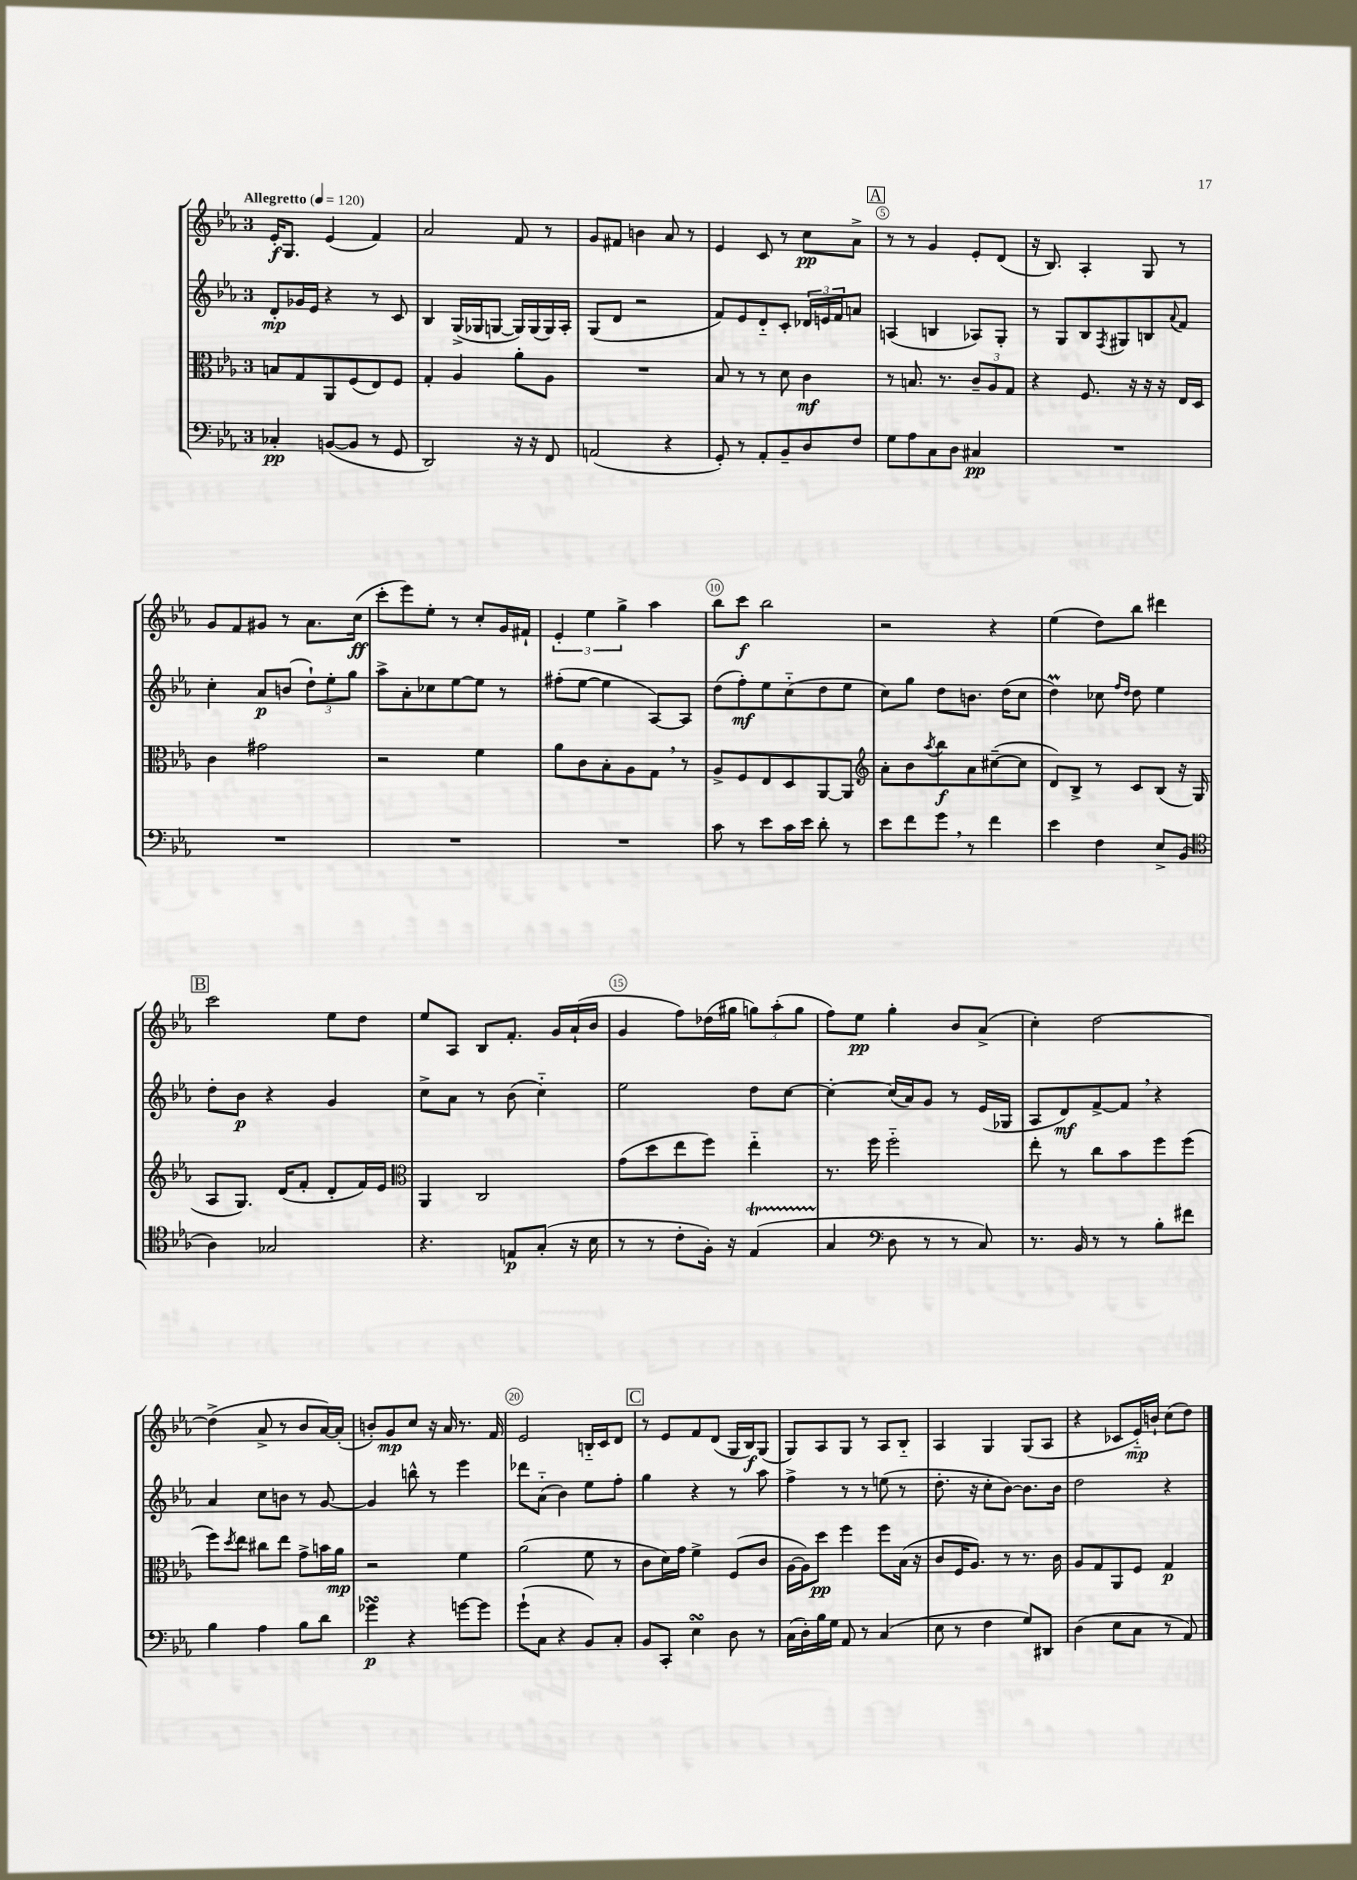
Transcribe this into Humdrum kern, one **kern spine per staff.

**kern	**kern	**kern	**kern
*staff4	*staff3	*staff2	*staff1
*clefF4	*clefC3	*clefG2	*clefG2
*k[b-e-a-]	*k[b-e-a-]	*k[b-e-a-]	*k[b-e-a-]
*M3/4	*M3/4	*M3/4	*M3/4
*MM120	*MM120	*MM120	*MM120
4C-'	8B	8d'	16e-'
.	.	.	8.G
.	8G	16g-	.
.	.	16e-	.
([8BB	8AA-	4r	(4e-
8BB]	(8F	.	.
8r	8E-)	8r	4f)
8GG	8F	8c	.
=	=	=	=
2DD)	4G'	4B-	2a-
.	4A-	(16G^	.
.	.	16G-	.
.	.	[8G	.
16r	8a-'	16G])	8f
16r	.	(16G	.
8FF	8A-	16G)	8r
.	.	16A-'	.
=	=	=	=
(2AA	2.r	(8G	8g
.	.	8d	8f#
.	.	2r	4b
4r	.	.	8a-
.	.	.	8r
=	=	=	=
8GG')	8B-	8f)	4e-
8r	8r	8e-	.
8AA-'	8r	8d'~	8c
8BB-~	8d	8c'	8r
8D	4c	24d-	8cc
.	.	24e	.
.	.	24f	.
8F	.	8a	8a-^
=	=	=	=
8G	8r	(4A	8r
8A-	8.B	.	8r
8C	.	4B	4g
.	8.r	.	.
8D	.	.	.
4C#	12c~	8A-)	8e-'
.	12A-	.	.
.	.	8G'	(8d
.	12G	.	.
=	=	=	=
2.r	4r	8r	16r
.	.	.	8.B-)
.	.	8G	.
.	8.F	8B-	4A-'
.	.	8qF	.
.	.	8G#	.
.	16r	.	.
.	16r	8B	8G
.	16r	.	.
.	.	8qqa-	.
.	16E-	8f	8r
.	16D	.	.
=	=	=	=
2.r	4c	4cc'	8g
.	.	.	8f
.	2g#	8a-	8g#
.	.	(8b	8r
.	.	12dd`)	8.a-
.	.	12ee-'	.
.	.	12gg	.
.	.	.	(16cc
=	=	=	=
2.r	2r	8aa-^	8ccc'
.	.	8a-'	8eee-)
.	.	8cc-	8ee-'
.	.	[8ee-	8r
.	4f	8ee-]	8cc'
.	.	8r	16g
.	.	.	16f#`
=	=	=	=
2.r	8a-	(8ff#'	6e-'
.	8c	[8ee-	.
.	.	.	6ee-
.	8B-'	4ee-]	.
.	.	.	6gg^
.	8A-	.	.
.	8G	[8A-)	4aa-
.	8r	8A-]	.
=	=	=	=
8c	8A-^	(8dd	8bb-
8r	8F	8ff')	8ccc
8e-	8E-	8ee-	2bb-
16c	8D	(8cc'~	.
16e-	.	.	.
8d'	[8AA-	8dd	.
8r	8AA-]	8ee-	.
=	=	=	=
*	*clefG2	*	*
8e-	8a-'	8cc)	2r
8f	8b-	8gg	.
.	8qaa-	.	.
8g	8bb-	8dd	.
8r	8a-	8.b	.
4f	([8cc#~	.	4r
.	.	(16dd	.
.	8cc#]	8cc	.
=	=	=	=
4e-	8d)	4dd)	(4ee-
.	8B-^	.	.
4F	8r	8cc-	8dd)
.	.	16qqff	.
.	.	16qqdd	.
.	8c	8dd	8bb-
8E-^	(8B-	4ee-	4ddd#
(8BB-	16r	.	.
.	16G	.	.
=	=	=	=
*clefC4	*	*	*
4A-)	8A-	8dd'	2ccc
.	8.G)	8b-	.
2G-	.	4r	.
.	(16d	.	.
.	8f'	.	.
.	8d'	4g	8ee-
.	16f)	.	8dd
.	16e-	.	.
=	=	=	=
*	*clefC3	*	*
4.r	4AA-	8cc^	8ee-
.	.	8a-	8A-
.	2C	8r	8B-
8E	.	(8b-	8.f'
(8G'	.	4cc'~)	.
.	.	.	16g
16r	.	.	(16a-`
16B-	.	.	16b-
=	=	=	=
8r	(8g	2ee-	4g
8r	8dd	.	.
8c'	8ee-	.	8ff)
16F')	8ff)	.	(16dd-
16r	.	.	16gg#
(4E-	4ee-'~	8dd	12gg)
.	.	.	(12aa-'
.	.	[8cc	.
.	.	.	12gg
=	=	=	=
4G	8.r	4cc'_	8ff)
.	.	.	8ee-
.	16ff	.	.
*clefF4	*	*	*
8D	2ff'~	(16cc]	4gg'
.	.	16a-)	.
8r	.	8g	.
8r	.	8r	8b-
8C)	.	(16e-	(8a-^
.	.	16G-	.
=	=	=	=
8.r	8ee-'	8A-	4cc')
.	8r	8d)	.
16BB-	.	.	.
8r	8cc	[8f^	[2dd
8r	8b-	8f]	.
8B-'	8ff	4r	.
8f#	(8ff	.	.
=	=	=	=
4B-	8ff)	4a-	(4dd^]
.	8qdd	.	.
.	8ee-	.	.
4A-	8cc#	8cc	8a-^
.	8ee-	8b	8r
8B-	8g^	8r	8b-
8d	16b	[8g	[16a-)
.	16a-	.	(16a-']
=	=	=	=
4g-	2r	4g]	8b')
.	.	.	8g
4r	.	8bb^^	8cc
.	.	8r	16r
.	.	.	16a-
[8g	4f	4eee-	8.r
8g]	.	.	.
.	.	.	16f
=	=	=	=
(8g`	(2a-	8ddd-	2e-
8C	.	(8a-'~	.
4r	.	4b-)	.
8BB-)	8f	8ee-	16B'~
.	.	.	16c
8C'	8r	8ff'	8d
=	=	=	=
8BB-	8c	4gg	8r
8CC'	16d)	.	8e-
.	16g	.	.
4E-	4f^	4r	8f
.	.	.	(8d
8D	(8F	8r	16G
.	.	.	16B-)
8r	8c	8aa-	(8G
=	=	=	=
(16C	[16A-	4ff^	8G)
16D')	16A-])	.	.
16B-	8dd	.	8A-
16G	.	.	.
8AA-	4ff	8r	8G
8r	.	8r	8r
(4C	8ff	(8ee	8A-
.	(16B-	8r	8B-'~
.	16r	.	.
=	=	=	=
8E-	8c	8.dd'	4A-
8r	16F	.	.
.	8.A-)	16r	.
4F	.	8cc'	4G
.	8r	[8b-)	.
8G)	8.r	8.b-]	(8G
8DD#	.	.	8A-
.	16c	16b-	.
=	=	=	=
(4D	8A-	2dd	4r
.	8G	.	.
8E-	8AA-	.	8c-
8C	8F	.	16e-'~)
.	.	.	16b`
8r	4G	4r	(8cc
8AA-)	.	.	8dd)
==	==	==	==
*-	*-	*-	*-
